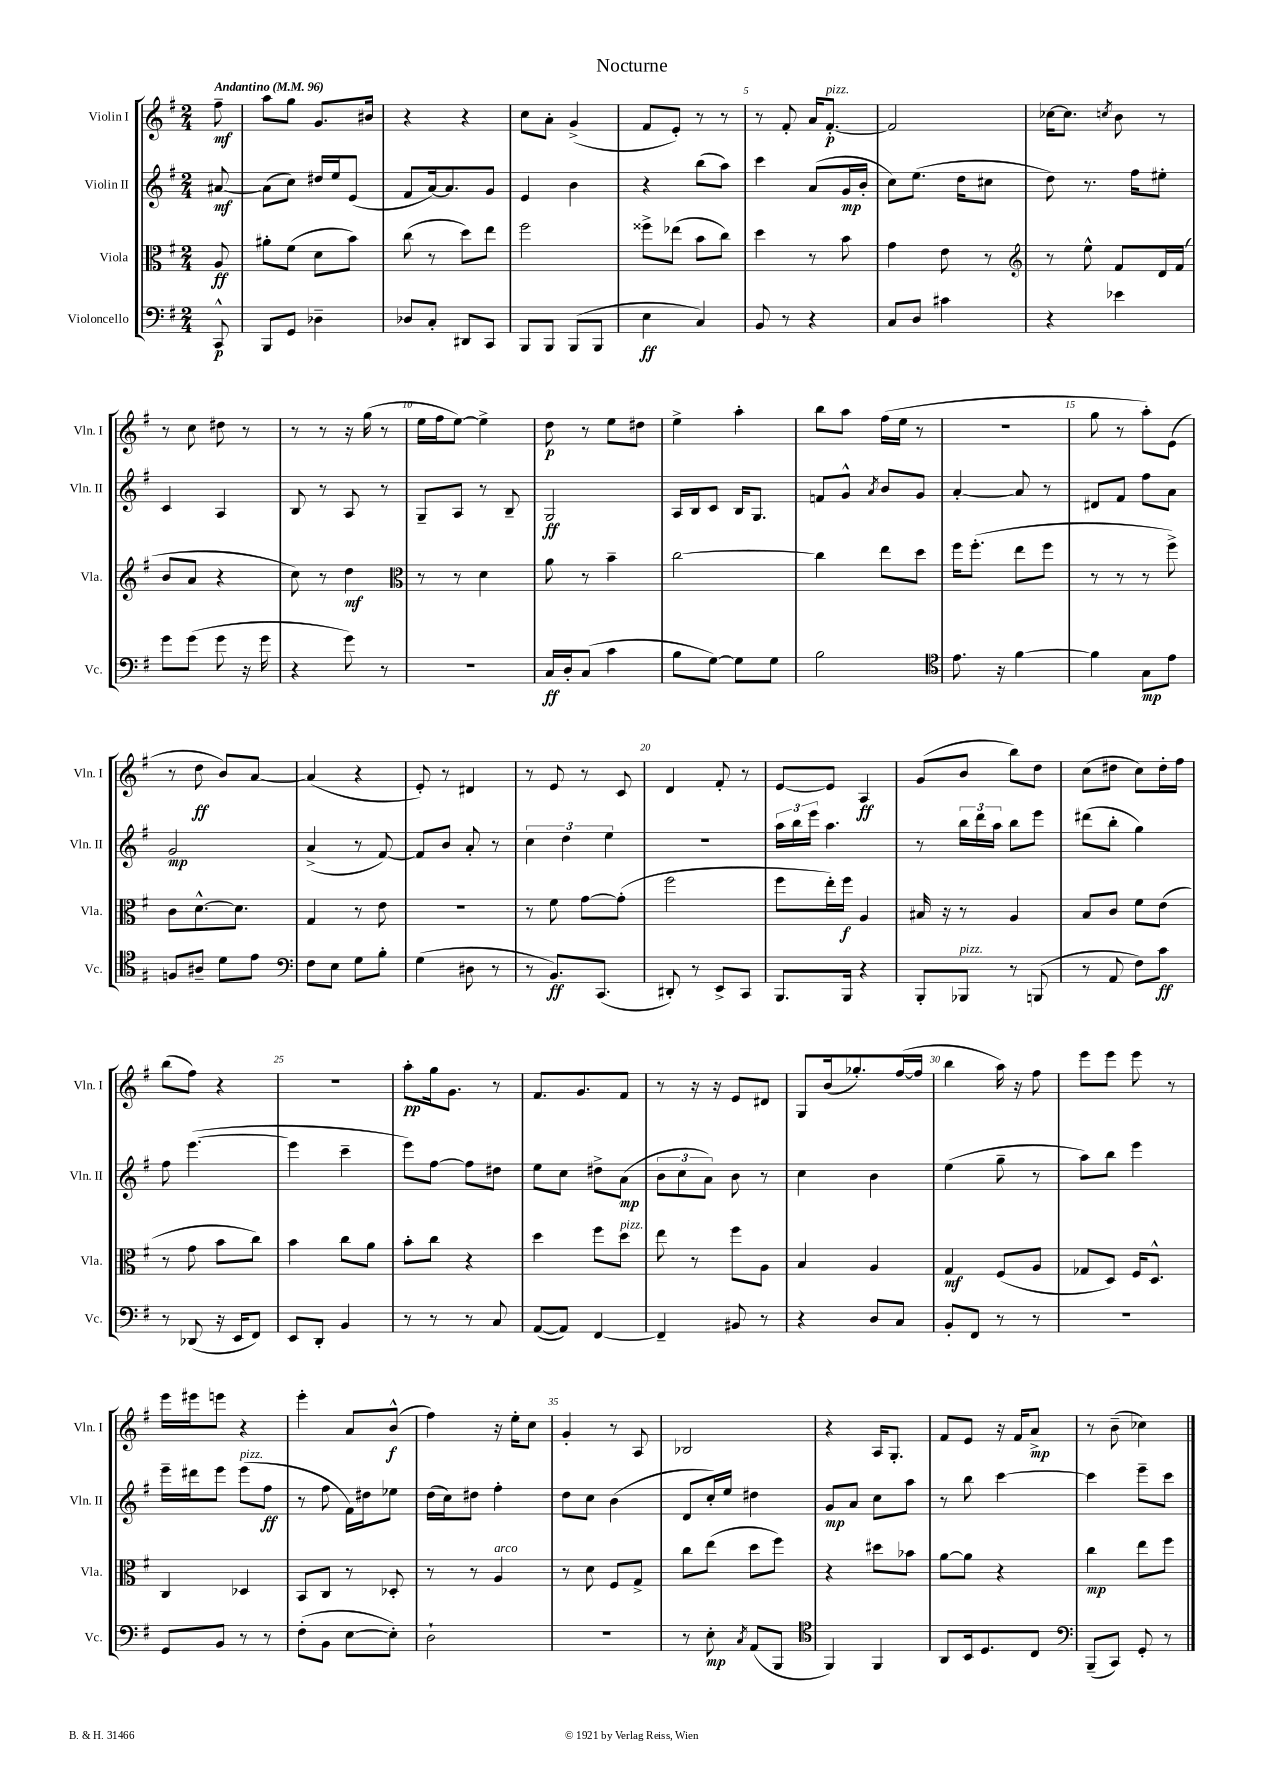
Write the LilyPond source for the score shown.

\header { title = "Nocturne" }
<<
\new StaffGroup <<
\new Staff = "s0" \with { instrumentName = "Violin I" shortInstrumentName = "Vln. I" } {
    \clef treble \key g \major \numericTimeSignature \time 2/4 \partial 8 \tempo "Andantino" 4 = 96
    fis''8--\mf |
    a''8 g''8 g'8. bis'16 |
    r4 r4 |
    c''8 a'8-. g'4->( |
    fis'8 e'8-.) r8 r8 |
    r8 fis'8-. a'16 fis'8.~-.\p^\markup { \italic "pizz." } |
    fis'2 |
    ces''16~ ces''8. \acciaccatura { c''8 } b'8 r8 |
    r8 c''8 dis''8 r8 |
    r8 r8 r16 g''16( r8 |
    e''16 fis''16 e''8~) e''4-> |
    d''8\p r8 e''8 dis''8 |
    e''4-> a''4-. |
    b''8 a''8 fis''16( e''16 r8 |
    R2 |
    g''8 r8 a''8-.) e'8( |
    r8 d''8\ff b'8) a'8~ |
    a'4( r4 |
    e'8-.) r8 dis'4 |
    r8 e'8 r8 c'8 |
    d'4 fis'8-. r8 |
    e'8~ e'8 a4\ff |
    g'8( b'8 b''8) d''8 |
    c''8( dis''8 c''8) dis''16-. fis''16 |
    b''8( fis''8) r4 |
    r2 |
    a''8-.\pp g''16 g'8. r8 |
    fis'8. g'8. fis'8 |
    r8 r16 r16 e'8 dis'8 |
    g8 b'16( ges''8.-.) fis''16~( fis''16 |
    b''4 a''16) r16 fis''8 |
    e'''8 e'''8 e'''8 r8 |
    e'''16 eis'''16 e'''8 r4 |
    e'''4-. a'8 b'8-^\f( |
    fis''4) r16 e''16-. c''8 |
    g'4-. r8 a8 |
    bes2 |
    r4 a16 g8.-. |
    fis'8 e'8 r16 fis'16 a'8->\mp |
    r8 b'8--( ces''4) \bar "|." |
}
\new Staff = "s1" \with { instrumentName = "Violin II" shortInstrumentName = "Vln. II" } {
    \clef treble \key g \major \numericTimeSignature \time 2/4 \partial 8
    ais'8~\mf |
    ais'8( c''8) dis''16 e''16 e'8( |
    fis'8 a'16~) a'8. g'8 |
    e'4 b'4 |
    r4 b''8( a''8) |
    c'''4 a'8( g'16\mp b'16-. |
    c''8) e''8.( d''16 cis''8 |
    d''8) r8. fis''16 eis''8-. |
    c'4 a4 |
    b8 r8 a8 r8 |
    g8-- a8 r8 b8-- |
    g2\ff |
    a16 b16 c'8 b16 g8. |
    f'8 g'8-^ \acciaccatura { a'8 } b'8 g'8 |
    a'4~-. a'8 r8 |
    dis'8 fis'8 fis''8 a'8 |
    g'2\mp |
    a'4->( r8 fis'8~) |
    fis'8 b'8 a'8-. r8 |
    \tuplet 3/2 { c''4 d''4 e''4 } |
    r2 |
    \tuplet 3/2 { a''16 b''16 e'''16 } a''4. |
    r8 \tuplet 3/2 { b''16 d'''16 a''16 } b''8 e'''8 |
    dis'''8( b''8-. g''4) |
    fis''8 e'''4.~( |
    e'''4 c'''4-- |
    e'''8) fis''8~ fis''8 dis''8 |
    e''8 c''8 dis''8-> a'8\mp( |
    \tuplet 3/2 { b'8 c''8 a'8) } b'8 r8 |
    c''4 b'4 |
    e''4( g''8-- r8 |
    a''8) b''8 e'''4 |
    e'''16-- dis'''16 e'''8 e'''8^\markup { \italic "pizz." }( fis''8\ff |
    r8 fis''8 fis'16) dis''16 ees''8 |
    d''16( c''16) dis''8 fis''4-. |
    d''8 c''8 b'4( |
    d'8 c''16-.) e''16 dis''4 |
    g'8\mp a'8 c''8 a''8 |
    r8 b''8 c'''4~ |
    c'''4 e'''8-- c'''8 \bar "|." |
}
\new Staff = "s2" \with { instrumentName = "Viola" shortInstrumentName = "Vla." } {
    \clef alto \key g \major \numericTimeSignature \time 2/4 \partial 8
    a8\ff |
    ais'8-. fis'8( d'8 b'8) |
    c''8( r8 d''8) e''8 |
    fis''2 |
    fisis''8-> ees''8( b'8 c''8) |
    d''4 r8 b'8 |
    g'4 e'8 r8 |
    \clef treble r8 e''8-^ fis'8 d'16 fis'16( |
    b'8 a'8 r4 |
    c''8) r8 d''4\mf |
    \clef alto r8 r8 d'4 |
    a'8 r8 b'4-- |
    c''2~ |
    c''4 e''8 d''8 |
    fis''16 fis''8.-.( e''8 fis''8 |
    r8 r8 r8 fis''8->) |
    c'8 d'8.~-^ d'8. |
    g4 r8 e'8 |
    R2 |
    r8 fis'8 g'8~ g'8-.( |
    fis''2 |
    fis''8 e''16-.) fis''16\f a4 |
    bis16 r16 r8 a4 |
    b8 c'8 fis'8 e'8( |
    r8 g'8 b'8 c''8) |
    b'4 c''8 a'8 |
    b'8-. c''8 r4 |
    d''4 fis''8 d''8^\markup { \italic "pizz." } |
    e''8 r8 fis''8 a8 |
    b4 a4 |
    g4\mf fis8( a8 |
    ges8 d8) fis16 d8.-^ |
    c4 des4 |
    b,8 c8 r8 des8-. |
    r8 r8 a4^\markup { \italic "arco" } |
    r8 d'8 fis8 g8-> |
    c''8 e''8( d''8 fis''8) |
    r4 dis''8 bes'8 |
    a'8~ a'8 r4 |
    c''4\mp e''8 fis''8 \bar "|." |
}
\new Staff = "s3" \with { instrumentName = "Violoncello" shortInstrumentName = "Vc." } {
    \clef bass \key g \major \numericTimeSignature \time 2/4 \partial 8
    c,8-^\p |
    b,,8 g,8 des4-- |
    des8 c8-. dis,8 c,8 |
    b,,8 b,,8 b,,8( b,,8 |
    e4\ff c4) |
    b,8 r8 r4 |
    c8 d8 cis'4 |
    r4 ees'4 |
    g'8 g'8( g'8 r16 g'16 |
    r4 g'8) r8 |
    r2 |
    c16\ff d16-. c8( c'4 |
    b8 g8~) g8 g8 |
    b2 |
    \clef tenor e'8. r16 fis'4~ |
    fis'4 g8\mp e'8 |
    f8 ais8-- d'8 e'8 |
    \clef bass fis8 e8 g8 b8-. |
    g4( dis8 r8 |
    r8 b,8.\ff) c,8.( |
    dis,8-.) r8 e,8-> c,8 |
    b,,8. b,,16 r4 |
    b,,8-. bes,,8^\markup { \italic "pizz." } r8 b,,8( |
    r8 a,8 fis8) c'8\ff |
    r8 des,8( r16 e,16 fis,8) |
    e,8 d,8-. b,4 |
    r8 r8 r8 c8 |
    a,8~( a,8) fis,4~ |
    fis,4-- bis,8 r8 |
    r4 d8 c8 |
    b,8-. fis,8 r8 r8 |
    r2 |
    g,8 b,8 r8 r8 |
    fis8-.( b,8 e8~ e8-.) |
    d2-! |
    r2 |
    r8 e8-.\mp \acciaccatura { c8 } a,8( b,,8 |
    \clef tenor fis,4) fis,4 |
    a,8 b,16 d8. c8 |
    \clef bass b,,8--( c,8) g,8-. r8 \bar "|." |
}
>>
>>
\layout { \context { \Score \override BarNumber.break-visibility = ##(#f #t #t) barNumberVisibility = #(every-nth-bar-number-visible 5) } }
